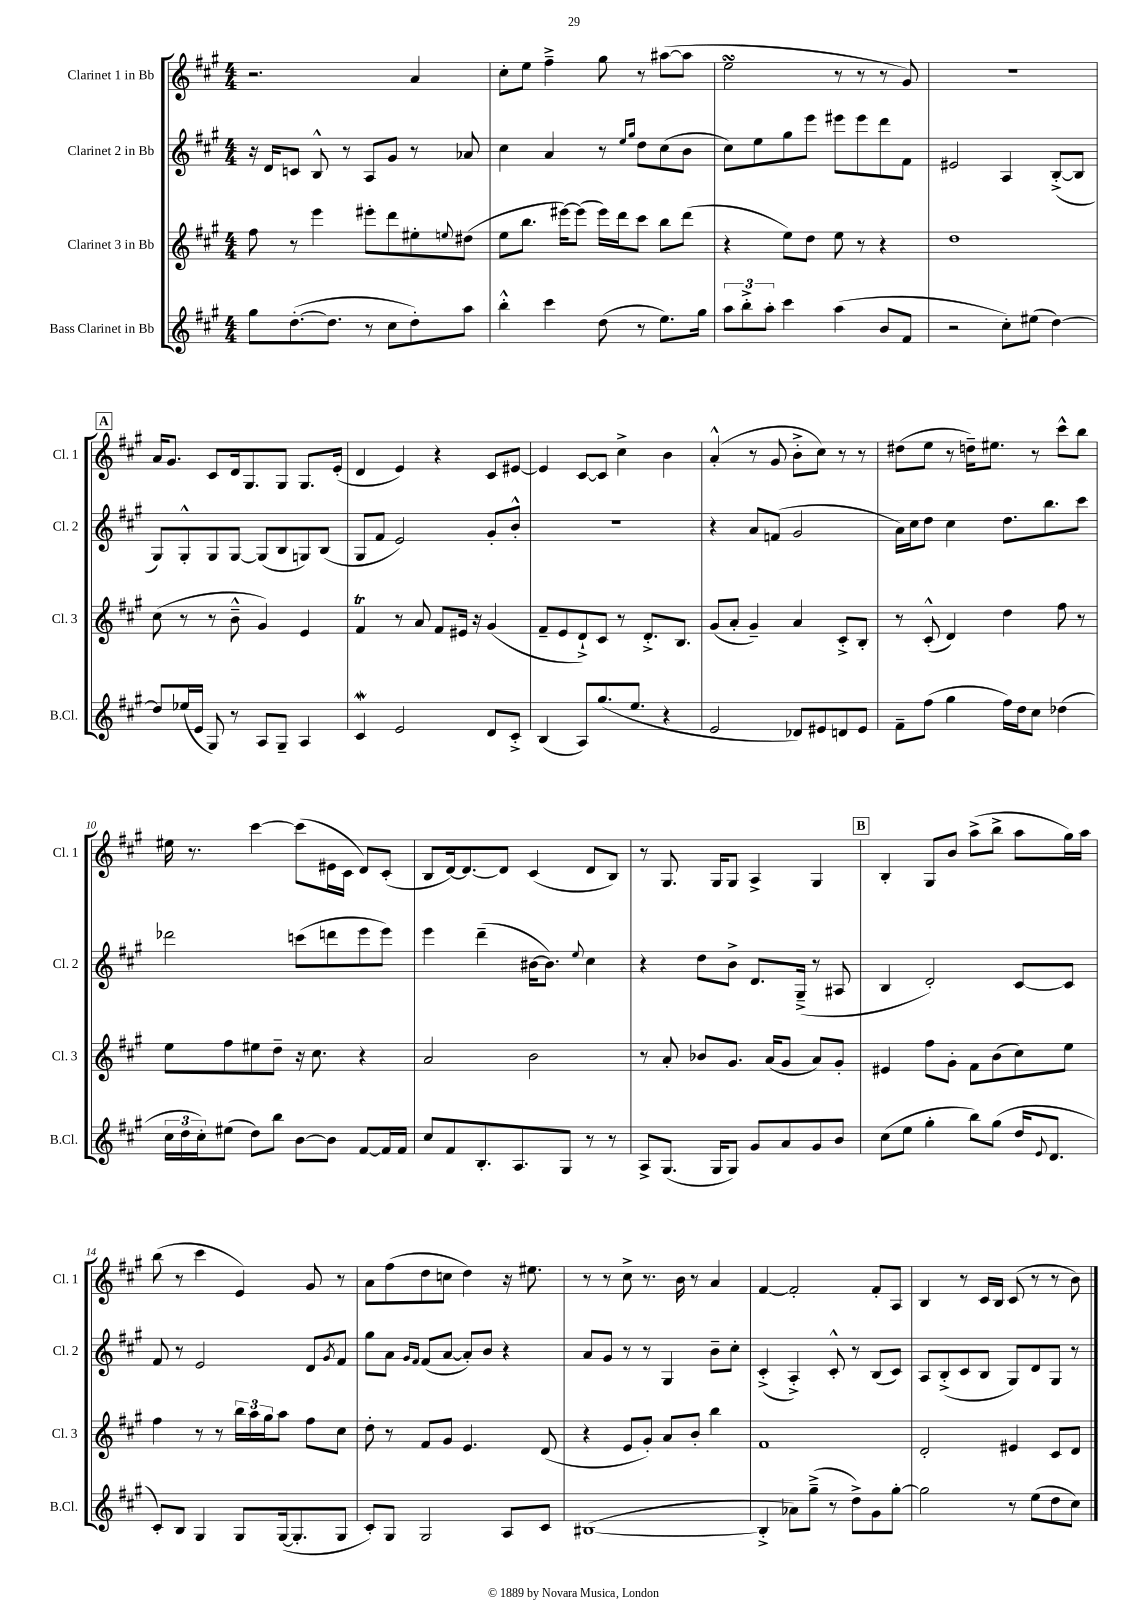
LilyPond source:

<<
\new StaffGroup <<
\new Staff = "s0" \with { instrumentName = "Clarinet 1 in Bb" shortInstrumentName = "Cl. 1" } {
    \clef treble \key a \major \numericTimeSignature \time 4/4
    r2. a'4 |
    cis''8-. e''8 fis''4---> gis''8 r8 ais''8~( ais''8 |
    e''2\turn r8 r8 r8 gis'8) |
    R1 |
    \mark \markup { \box "A" } a'16 gis'8. cis'8 d'16 gis8. gis8 gis8. e'16-.( |
    d'4 e'4) r4 cis'8 eis'8~ |
    eis'4 cis'8~ cis'8 cis''4-> b'4 |
    a'4-.-^( r8 gis'8 b'8-.-> cis''8) r8 r8 |
    dis''8( e''8 r8 d''16--) eis''8. r8 cis'''8-^ b''8 |
    eis''16 r8. cis'''4~ cis'''8( eis'16 cis'16 d'8) cis'8-.( |
    b8 d'16~) d'8.~ d'8 cis'4( d'8 b8) |
    r8 gis8. gis16 gis8 a4-> gis4 |
    \mark \markup { \box "B" } b4-. gis8 b'8 a''8->( b''8-> a''8 gis''16) a''16 |
    b''8( r8 cis'''4 e'4) gis'8 r8 |
    a'8 fis''8( d''8 c''8 d''4) r16 eis''8. |
    r8 r8 cis''8-> r8. b'16 r8 a'4 |
    fis'4~ fis'2-. fis'8-. a8 |
    b4 r8 cis'16 b16 cis'8( r8 r8 b'8) \bar "|." |
}
\new Staff = "s1" \with { instrumentName = "Clarinet 2 in Bb" shortInstrumentName = "Cl. 2" } {
    \clef treble \key a \major \numericTimeSignature \time 4/4
    r16 d'16 c'8 b8-^ r8 a8 gis'8 r8 aes'8 |
    cis''4 a'4 r8 \grace { e''16 gis''16 } d''8 cis''8( b'8 |
    cis''8) e''8 gis''8 e'''8 eis'''8 eis'''8 d'''8 fis'8 |
    eis'2 a4 b8~-.->( b8 |
    \mark \markup { \box "A" } gis8) gis8-.-^ gis8 gis8~ gis8( b8 g8) b8( |
    gis8 fis'8 e'2) gis'8-. b'8-.-^ |
    r1 |
    r4 a'8 f'8( gis'2 |
    a'16) cis''16 d''8 cis''4 d''8. b''8. cis'''8 |
    des'''2 c'''8( d'''8 e'''8 e'''8) |
    e'''4 d'''4--( bis'16~ bis'8.) \appoggiatura { e''8 } cis''4 |
    r4 d''8 b'8-> d'8. gis16--->( r8 ais8 |
    \mark \markup { \box "B" } b4 d'2-.) cis'8~ cis'8 |
    fis'8 r8 e'2 d'8 \acciaccatura { gis'8 } fis'8 |
    gis''8 a'8 \grace { gis'16 fis'16 } fis'8( a'8~ a'8-.) b'8 r4 |
    a'8 gis'8 r8 r8 gis4 b'8-- cis''8-. |
    cis'4-.->( a4-.->) cis'8-.-^ r8 b8( cis'8) |
    a8 b8-.->( cis'8 b8 gis8) d'8 gis8 r8 \bar "|." |
}
\new Staff = "s2" \with { instrumentName = "Clarinet 3 in Bb" shortInstrumentName = "Cl. 3" } {
    \clef treble \key a \major \numericTimeSignature \time 4/4
    fis''8 r8 e'''4 eis'''8-. d'''8 eis''8-. \appoggiatura { e''8 } dis''8( |
    e''8 b''8. eis'''16~) eis'''8( eis'''16) d'''16 cis'''8 b''8 d'''8( |
    r4 e''8) d''8 e''8 r8 r4 |
    d''1 |
    \mark \markup { \box "A" } cis''8( r8 r8 b'8---^ gis'4) e'4 |
    fis'4\trill r8 a'8 fis'8 eis'16 r16 gis'4( |
    fis'8-- e'8 d'8-!->) cis'8 r8 d'8.-.-> b8. |
    gis'8( a'8-. gis'4--) a'4 cis'8-.-> b8-. |
    r8 cis'8-.-^( d'4) d''4 fis''8 r8 |
    e''8 fis''8 eis''8 d''8-- r16 cis''8. r4 |
    a'2 b'2 |
    r8 a'8-. bes'8 gis'8. a'16( gis'8 a'8) gis'8-. |
    \mark \markup { \box "B" } eis'4 fis''8 gis'8-. fis'8 b'8( cis''8) e''8 |
    fis''4 r8 r8 \tuplet 3/2 { b''16 a''16 gis''16 } a''8 fis''8 cis''8 |
    d''8-. r8 fis'8 gis'8 e'4. d'8( |
    r4 e'8 gis'8-.) a'8 b'8-. b''4 |
    fis'1 |
    d'2-. eis'4 cis'8 d'8 \bar "|." |
}
\new Staff = "s3" \with { instrumentName = "Bass Clarinet in Bb" shortInstrumentName = "B.Cl." } {
    \clef treble \key a \major \numericTimeSignature \time 4/4
    gis''8 d''8.~-.( d''8. r8 cis''8 d''8-.) a''8 |
    b''4-.-^ cis'''4 d''8( r8 e''8.) gis''16 |
    \tuplet 3/2 { a''8 b''8-.-> a''8-. } cis'''4 a''4( b'8 fis'8 |
    r2 cis''8-.) eis''8( d''4~) |
    \mark \markup { \box "A" } d''8 ees''16( e'16 gis8) r8 a8 gis8-- a4 |
    cis'4\mordent e'2 d'8 cis'8-.-> |
    b4( a8) gis''8.( e''8. r4 |
    e'2 des'8) eis'8 d'8 eis'8 |
    fis'8-- fis''8( gis''4 fis''16) d''16 cis''8 des''4( |
    \tuplet 3/2 { cis''16 d''16 cis''16-.) } eis''8( d''8) b''8 b'8~ b'8 fis'8~ fis'16 fis'16 |
    cis''8 fis'8 b8.-. a8. gis8 r8 r8 |
    a8-> gis8.( gis16 gis8) gis'8 a'8 gis'8 b'8 |
    \mark \markup { \box "B" } cis''8( e''8 gis''4-. b''8) gis''8( d''16 \appoggiatura { e'8 } d'8. |
    cis'8-.) b8 gis4 gis8 gis16~( gis8.-. gis8 |
    cis'8-.) gis8 gis2 a8 cis'8 |
    bis1~( |
    bis4-.-> aes'8) gis''8--->( r8 d''8->) gis'8 gis''8~-. |
    gis''2 r8 e''8( d''8 cis''8) \bar "|." |
}
>>
>>
